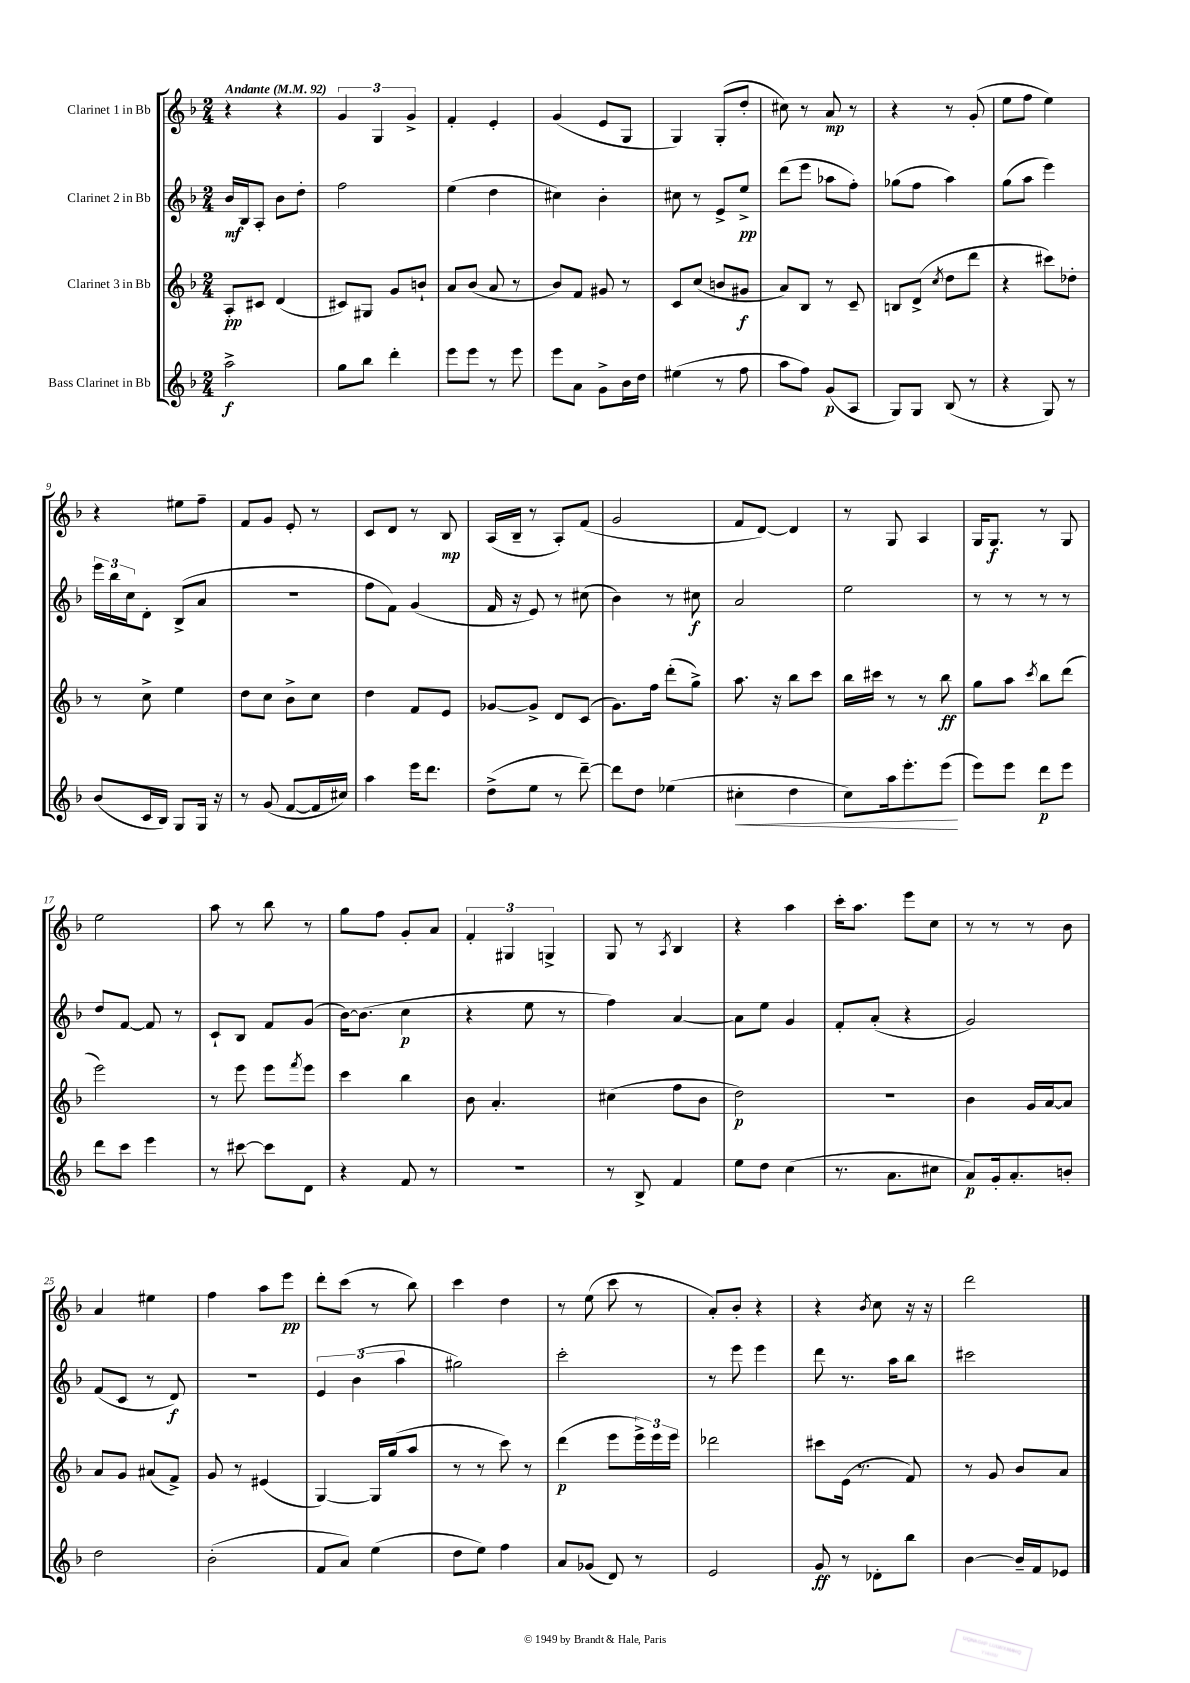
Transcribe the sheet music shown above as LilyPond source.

<<
\new StaffGroup <<
\new Staff = "s0" \with { instrumentName = "Clarinet 1 in Bb" } {
    \clef treble \key f \major \numericTimeSignature \time 2/4 \tempo "Andante" 4 = 92
    r4 r4 |
    \tuplet 3/2 { g'4 g4 g'4-> } |
    f'4-. e'4-. |
    g'4( e'8 g8 |
    g4) g8-.( d''8-. |
    cis''8) r8 a'8\mp r8 |
    r4 r8 g'8-.( |
    e''8 f''8 e''4) |
    r4 eis''8 f''8-- |
    f'8 g'8 e'8-. r8 |
    c'8 d'8 r8 bes8\mp |
    a16( bes16-- r8 a8-.) f'8( |
    g'2 |
    f'8 d'8~) d'4 |
    r8 g8 a4 |
    g16 g8.\f r8 g8 |
    e''2 |
    a''8 r8 bes''8 r8 |
    g''8 f''8 g'8-. a'8 |
    \tuplet 3/2 { f'4-. gis4 g4-> } |
    g8 r8 \acciaccatura { a8 } bes4 |
    r4 a''4 |
    c'''16-. a''8. e'''8 c''8 |
    r8 r8 r8 bes'8 |
    a'4 eis''4 |
    f''4 a''8 e'''8\pp |
    d'''8-. c'''8( r8 bes''8) |
    c'''4 d''4 |
    r8 e''8( c'''8 r8 |
    a'8-.) bes'8-. r4 |
    r4 \acciaccatura { bes'8 } c''8 r16 r16 |
    d'''2 \bar "|." |
}
\new Staff = "s1" \with { instrumentName = "Clarinet 2 in Bb" } {
    \clef treble \key f \major \numericTimeSignature \time 2/4
    bes'16\mf bes16 a8-. bes'8 d''8-. |
    f''2 |
    e''4( d''4 |
    cis''4) bes'4-. |
    cis''8 r8 e'8-> e''8->\pp |
    d'''8( e'''8 aes''8 f''8-.) |
    ges''8( f''8 a''4) |
    g''8( a''8 e'''4) |
    \tuplet 3/2 { e'''16 bes''16 c''16 } d'8-. bes8->( a'8 |
    r2 |
    f''8 f'8) g'4( |
    f'16 r16 e'8) r8 cis''8( |
    bes'4) r8 cis''8\f |
    a'2 |
    e''2 |
    r8 r8 r8 r8 |
    d''8 f'8~ f'8 r8 |
    c'8-! bes8 f'8 g'8( |
    bes'16~) bes'8.( c''4\p |
    r4 e''8 r8 |
    f''4) a'4~ |
    a'8 e''8 g'4 |
    f'8-. a'8-.( r4 |
    g'2) |
    f'8( c'8 r8 d'8\f) |
    r2 |
    \tuplet 3/2 { e'4 bes'4( a''4 } |
    gis''2) |
    c'''2-. |
    r8 e'''8 e'''4 |
    d'''8 r8. a''16 bes''8 |
    cis'''2 \bar "|." |
}
\new Staff = "s2" \with { instrumentName = "Clarinet 3 in Bb" } {
    \clef treble \key f \major \numericTimeSignature \time 2/4
    a8-.\pp cis'8 d'4( |
    cis'8) gis8 g'8 b'8-! |
    a'8 bes'8( a'8 r8 |
    bes'8) f'8 gis'8 r8 |
    c'8 c''8( b'8 gis'8\f |
    a'8) bes8 r8 c'8-- |
    b8 d'8->( \acciaccatura { c''8 } d''8 d'''8 |
    r4 cis'''8) des''8-. |
    r8 c''8-> e''4 |
    d''8 c''8 bes'8-> c''8 |
    d''4 f'8 e'8 |
    ges'8~ ges'8-> d'8 c'8( |
    g'8.) f''16 d'''8-.( g''8->) |
    a''8. r16 bes''8 c'''8 |
    bes''16 cis'''16 r8 r8 bes''8\ff |
    g''8 a''8 \acciaccatura { c'''8 } bes''8 d'''8( |
    e'''2) |
    r8 e'''8 e'''8 \acciaccatura { f'''8 } e'''8 |
    c'''4 bes''4 |
    bes'8 a'4.-. |
    cis''4( f''8 bes'8 |
    d''2\p) |
    R2 |
    bes'4 g'16 a'16~ a'8 |
    a'8 g'8 ais'8( f'8->) |
    g'8 r8 eis'4( |
    g4~) g16 g''16( a''8 |
    r8 r8 c'''8) r8 |
    d'''4\p( e'''8 \tuplet 3/2 { e'''16->) e'''16 e'''16 } |
    des'''2 |
    cis'''8 e'16( r8. f'8) |
    r8 g'8 bes'8 a'8 \bar "|." |
}
\new Staff = "s3" \with { instrumentName = "Bass Clarinet in Bb" } {
    \clef treble \key f \major \numericTimeSignature \time 2/4
    a''2->\f |
    g''8 bes''8 d'''4-. |
    e'''8 e'''8 r8 e'''8 |
    e'''8 a'8 g'8-> bes'16 d''16 |
    eis''4( r8 f''8 |
    a''8 f''8) g'8\p( a8 |
    g8) g8 bes8( r8 |
    r4 g8) r8 |
    bes'8( c'16 bes16) g8 g16 r16 |
    r8 g'8( f'8~ f'16 cis''16) |
    a''4 e'''16 d'''8. |
    d''8->( e''8 r8 d'''8~--) |
    d'''8 d''8 ees''4( |
    cis''4-.\< d''4 |
    c''8) a''16 e'''8.-. e'''8\!( |
    e'''8) e'''8 d'''8\p e'''8 |
    d'''8 c'''8 e'''4 |
    r8 cis'''8~ cis'''8 d'8 |
    r4 f'8 r8 |
    r2 |
    r8 bes8-> f'4 |
    e''8 d''8 c''4( |
    r8. a'8. cis''8 |
    a'8\p) g'16-. a'8.-. b'8-. |
    d''2 |
    bes'2-.( |
    f'8 a'8) e''4( |
    d''8 e''8) f''4 |
    a'8 ges'8( d'8) r8 |
    e'2 |
    g'8\ff r8 des'8-. bes''8 |
    bes'4~ bes'16-- f'16 ees'8 \bar "|." |
}
>>
>>
